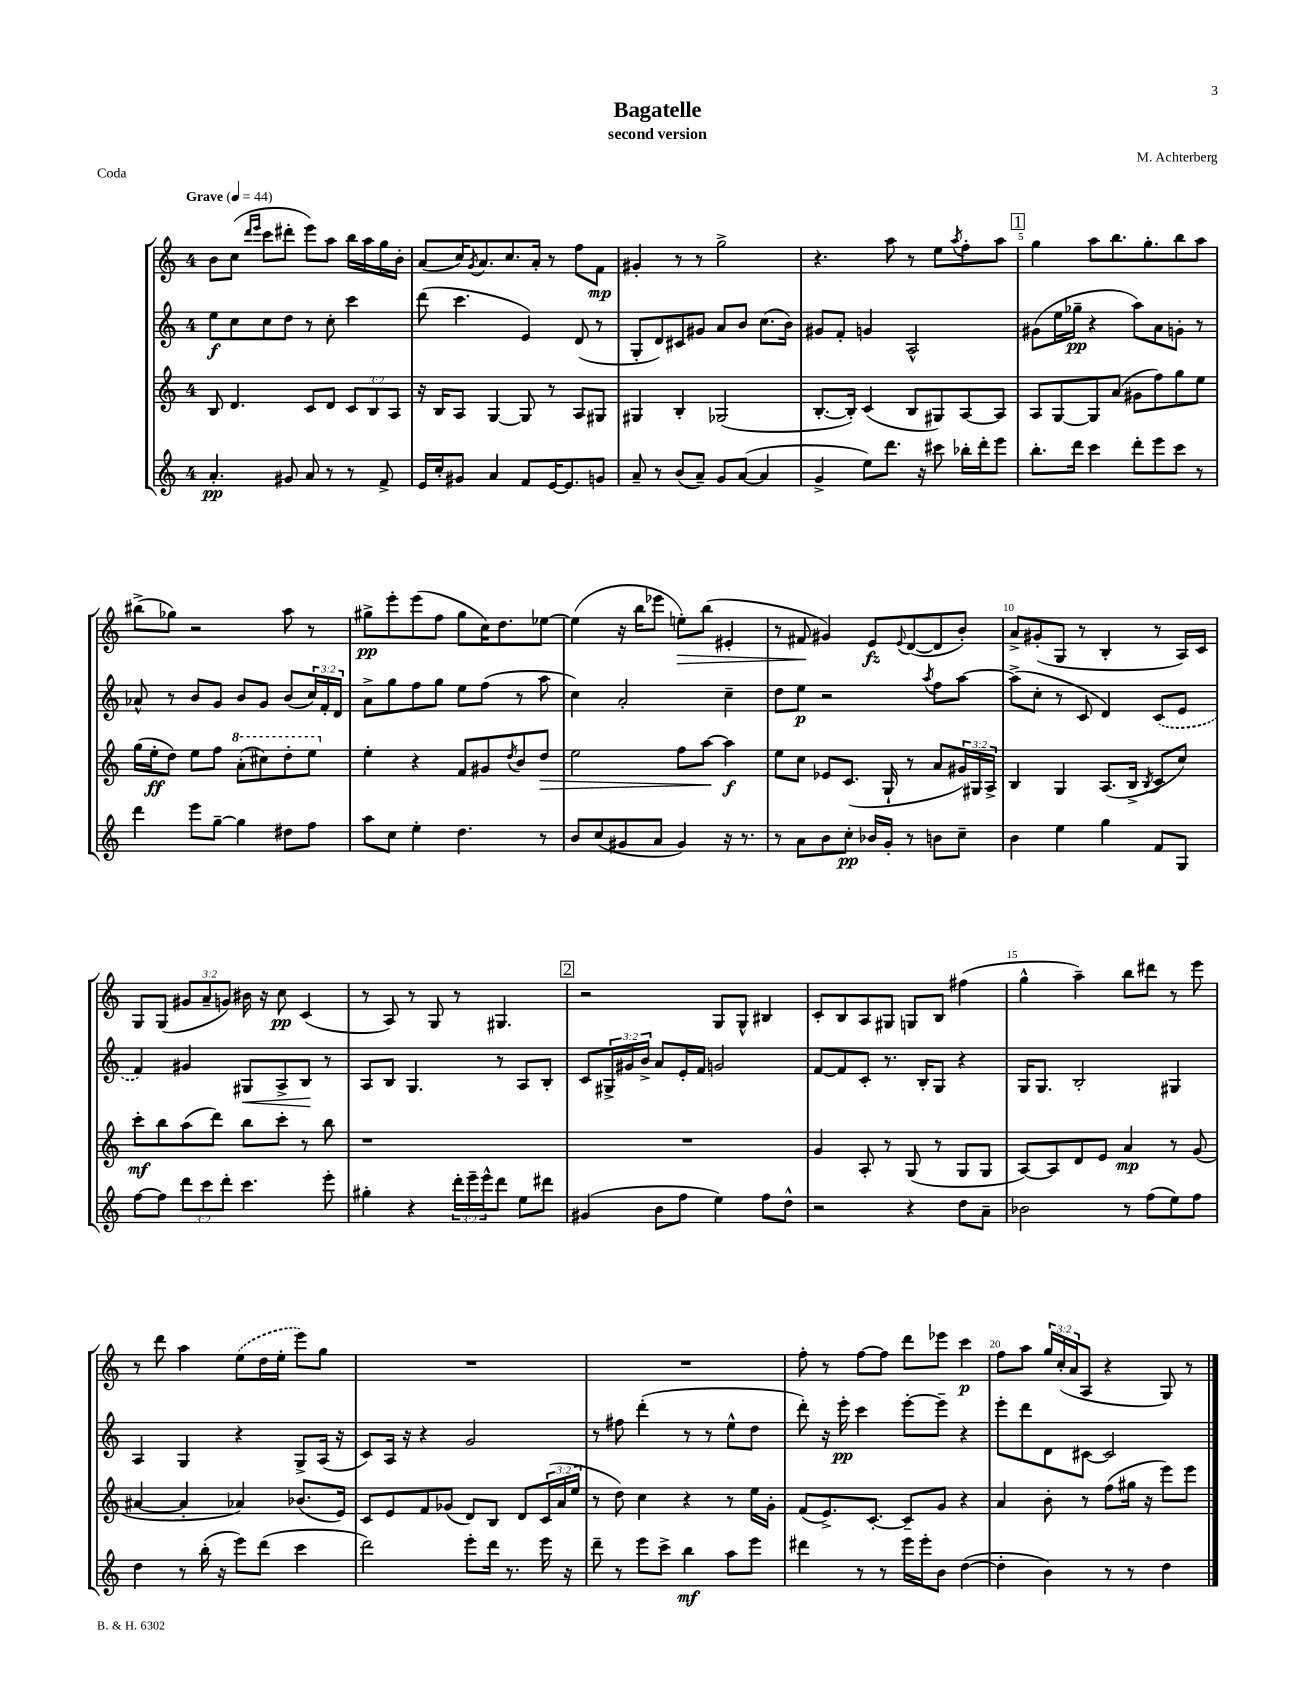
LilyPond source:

\header { title = "Bagatelle" composer = "M. Achterberg" subtitle = "second version" piece = "Coda" }
<<
\new StaffGroup <<
\new Staff = "s0" {
    \clef treble \key c \major \once \override Staff.TimeSignature.style = #'single-digit \time 4/4 \override Staff.TupletNumber.text = #tuplet-number::calc-fraction-text \tempo "Grave" 4 = 44
    b'8 c''8( \grace { d'''16 e'''16 } c'''8 dis'''8-. e'''8) a''8 b''16 a''16 g''16 b'16-. |
    a'8( c''16) \acciaccatura { g'8 } a'8. c''8. a'16-. r8 f''8 f'8\mp |
    gis'4-. r8 r8 g''2-> |
    r4. a''8 r8 e''8 \acciaccatura { a''8 } f''8-. a''8 |
    \mark \markup { \box "1" } g''4 a''8 b''8. g''8.-. b''8 a''8 |
    bis''8->( ges''8) r2 a''8 r8 |
    gis''8->\pp e'''8-. e'''8( f''8 gis''8 c''16) d''8. ees''8~ |
    ees''4( r16 b''16 ees'''8 e''8-.\>) b''8( eis'4-. |
    r8 fis'8\! gis'4) e'8\fz \appoggiatura { e'8 } d'8~( d'8 b'8-.) |
    a'8-> gis'8-.( g8 r8 b4-. r8 a16) c'16 |
    g8 g8( \tuplet 3/2 { gis'8 a'8-- g'8) } bis'16 r16 c''8\pp c'4( |
    r8 a8) r8 g8 r8 gis4. |
    \mark \markup { \box "2" } r2 g8 g8-^ bis4 |
    c'8-. b8 a8 gis8 g8 b8 fis''4( |
    g''4-^ a''4--) b''8 dis'''8 r8 e'''8 |
    r8 d'''8 a''4 \once \slurDashed e''8( d''16 e''16-. e'''8) g''8 |
    R1 |
    R1 |
    f''8-. r8 f''8~ f''8 d'''8 ees'''8 c'''4\p |
    f''8 a''8 \tuplet 3/2 { g''16 c''16-.( a'16 } a8 r4 g8) r8 \bar "|." |
}
\new Staff = "s1" {
    \clef treble \key c \major \once \override Staff.TimeSignature.style = #'single-digit \time 4/4 \override Staff.TupletNumber.text = #tuplet-number::calc-fraction-text
    e''8\f c''8 c''8 d''8 r8 c''8-. c'''4 |
    d'''8( c'''4. e'4) d'8( r8 |
    g8-. d'8) cis'8 gis'8 a'8 b'8 c''8.( b'16) |
    gis'8 f'8-. g'4 a2-^ |
    \mark \markup { \box "1" } gis'8( e''16 ges''16--\pp r4 a''8) a'8 g'8-. r8 |
    aes'8-^ r8 b'8 g'8 b'8 g'8 b'8( \tuplet 3/2 { c''16) f'16-. d'16 } |
    a'8-> g''8 f''8 g''8 e''8 f''8( r8 a''8 |
    c''4) a'2-. c''4-- |
    d''8 e''8\p r2 \acciaccatura { a''8 } f''8 a''8~ |
    a''8->( c''8-. r8 c'8 d'4) \once \slurDashed c'8( e'8 |
    f'4) gis'4 gis8\< a8-> b8\! r8 |
    a8 b8 g4. r8 a8 b8-. |
    \mark \markup { \box "2" } c'8 \tuplet 3/2 { gis16-> gis'16 b'16-> } a'8 e'16-. f'16 g'2 |
    f'8~ f'8 c'8-. r8. b16-. g8 r4 |
    g16 g8. b2-. gis4 |
    a4 g4 r4 g8-> a16( r16 |
    c'8) a16 r16 r4 g'2 |
    r8 fis''8 d'''4-.( r8 r8 e''8-^ d''8 |
    d'''8-.) r16 e'''16-.\pp c'''4 e'''8~-. e'''8-- r4 |
    e'''8-. d'''8 d'8 cis'8~ cis'2 \bar "|." |
}
\new Staff = "s2" {
    \clef treble \key c \major \once \override Staff.TimeSignature.style = #'single-digit \time 4/4 \override Staff.TupletNumber.text = #tuplet-number::calc-fraction-text
    b8 d'4. c'8 d'8 \tuplet 3/2 { c'8 b8 a8 } |
    r16 b16 a8 g4~ g8 r8 a8 gis8 |
    gis4 b4-. ges2( |
    b8.~-. b16-.) c'4( b8 gis8) a8~ a8 |
    \mark \markup { \box "1" } a8 g8~ g8 a'8( gis'8 f''8) g''8 e''8 |
    g''16( e''16-.\ff d''8) e''8 f''8 \ottava #1 a''8-.( cis'''8) d'''8-. e'''8 \ottava #0 |
    e''4-. r4 f'8 gis'8 \acciaccatura { d''8 } b'8 d''8\> |
    e''2 f''8 a''8~\! a''4\f |
    e''8 c''8 ees'8 c'8.( g16-! r8 a'8 \tuplet 3/2 { gis'16) gis16 a16-> } |
    b4 g4 a8.( b16-> \acciaccatura { b8 } c'8 c''8) |
    c'''8-.\mf b''8 a''8( d'''8) b''8 c'''8-. r8 b''8 |
    r1 |
    \mark \markup { \box "2" } R1 |
    g'4 a8-. r8 g8( r8 g8 g8 |
    a8~) a8 d'8 e'8 a'4\mp r8 g'8( |
    ais'4~ ais'4-. aes'4) bes'8.( e'16) |
    c'8 e'8 f'8 ges'8( d'8) b8 d'8 \tuplet 3/2 { c'16( a'16 e''16 } |
    r8 d''8) c''4 r4 r8 e''16 g'16-. |
    f'8( e'8.->) c'8.~-. c'8-- g'8 r4 |
    a'4 b'8-. r8 f''8( gis''16 r16 e'''8) e'''8 \bar "|." |
}
\new Staff = "s3" {
    \clef treble \key c \major \once \override Staff.TimeSignature.style = #'single-digit \time 4/4 \override Staff.TupletNumber.text = #tuplet-number::calc-fraction-text
    a'4.-.\pp gis'8 a'8 r8 r8 f'8-> |
    e'16 c''16-. gis'8 a'4 f'8 e'16~ e'8. g'8 |
    a'8-- r8 b'8( a'8--) g'8 a'8~( a'4 |
    g'4-> e''8) d'''8. r16 cis'''8 bes''16-. d'''16-. e'''8 |
    \mark \markup { \box "1" } b''8.-. d'''16 c'''4 d'''8-. e'''8 c'''8 r8 |
    d'''4 e'''8 g''8~-- g''4 dis''8 f''8 |
    a''8 c''8 e''4-. d''4. r8 |
    b'8 c''8( gis'8 a'8 gis'4) r16 r8. |
    r8 a'8 b'8 c''8-.\pp bes'16 g'16-. r8 b'8 c''8-- |
    b'4 e''4 g''4 f'8 g8 |
    f''8~ f''8 \tuplet 3/2 { d'''8 c'''8 d'''8-. } c'''4. e'''8-. |
    gis''4-. r4 \tuplet 3/2 { d'''16-. e'''16-- e'''16-^ } d'''8 e''8 dis'''8 |
    \mark \markup { \box "2" } gis'4( b'8 f''8 e''4) f''8 d''8-^ |
    r2 r4 d''8 a'8-- |
    bes'2 r8 f''8( e''8) f''8 |
    d''4 r8 b''16-.( r16 e'''8) d'''8( c'''4 |
    d'''2) e'''8-. d'''16 r8. e'''16 r16 |
    d'''8-- r8 e'''8 c'''8-> b''4\mf a''8 e'''8 |
    dis'''4 r8 r8 e'''16 e'''16-. b'8 d''4~( |
    d''4-. b'4) r8 r8 d''4 \bar "|." |
}
>>
>>
\layout { \context { \Score \override BarNumber.break-visibility = ##(#f #t #t) barNumberVisibility = #(every-nth-bar-number-visible 5) } }
